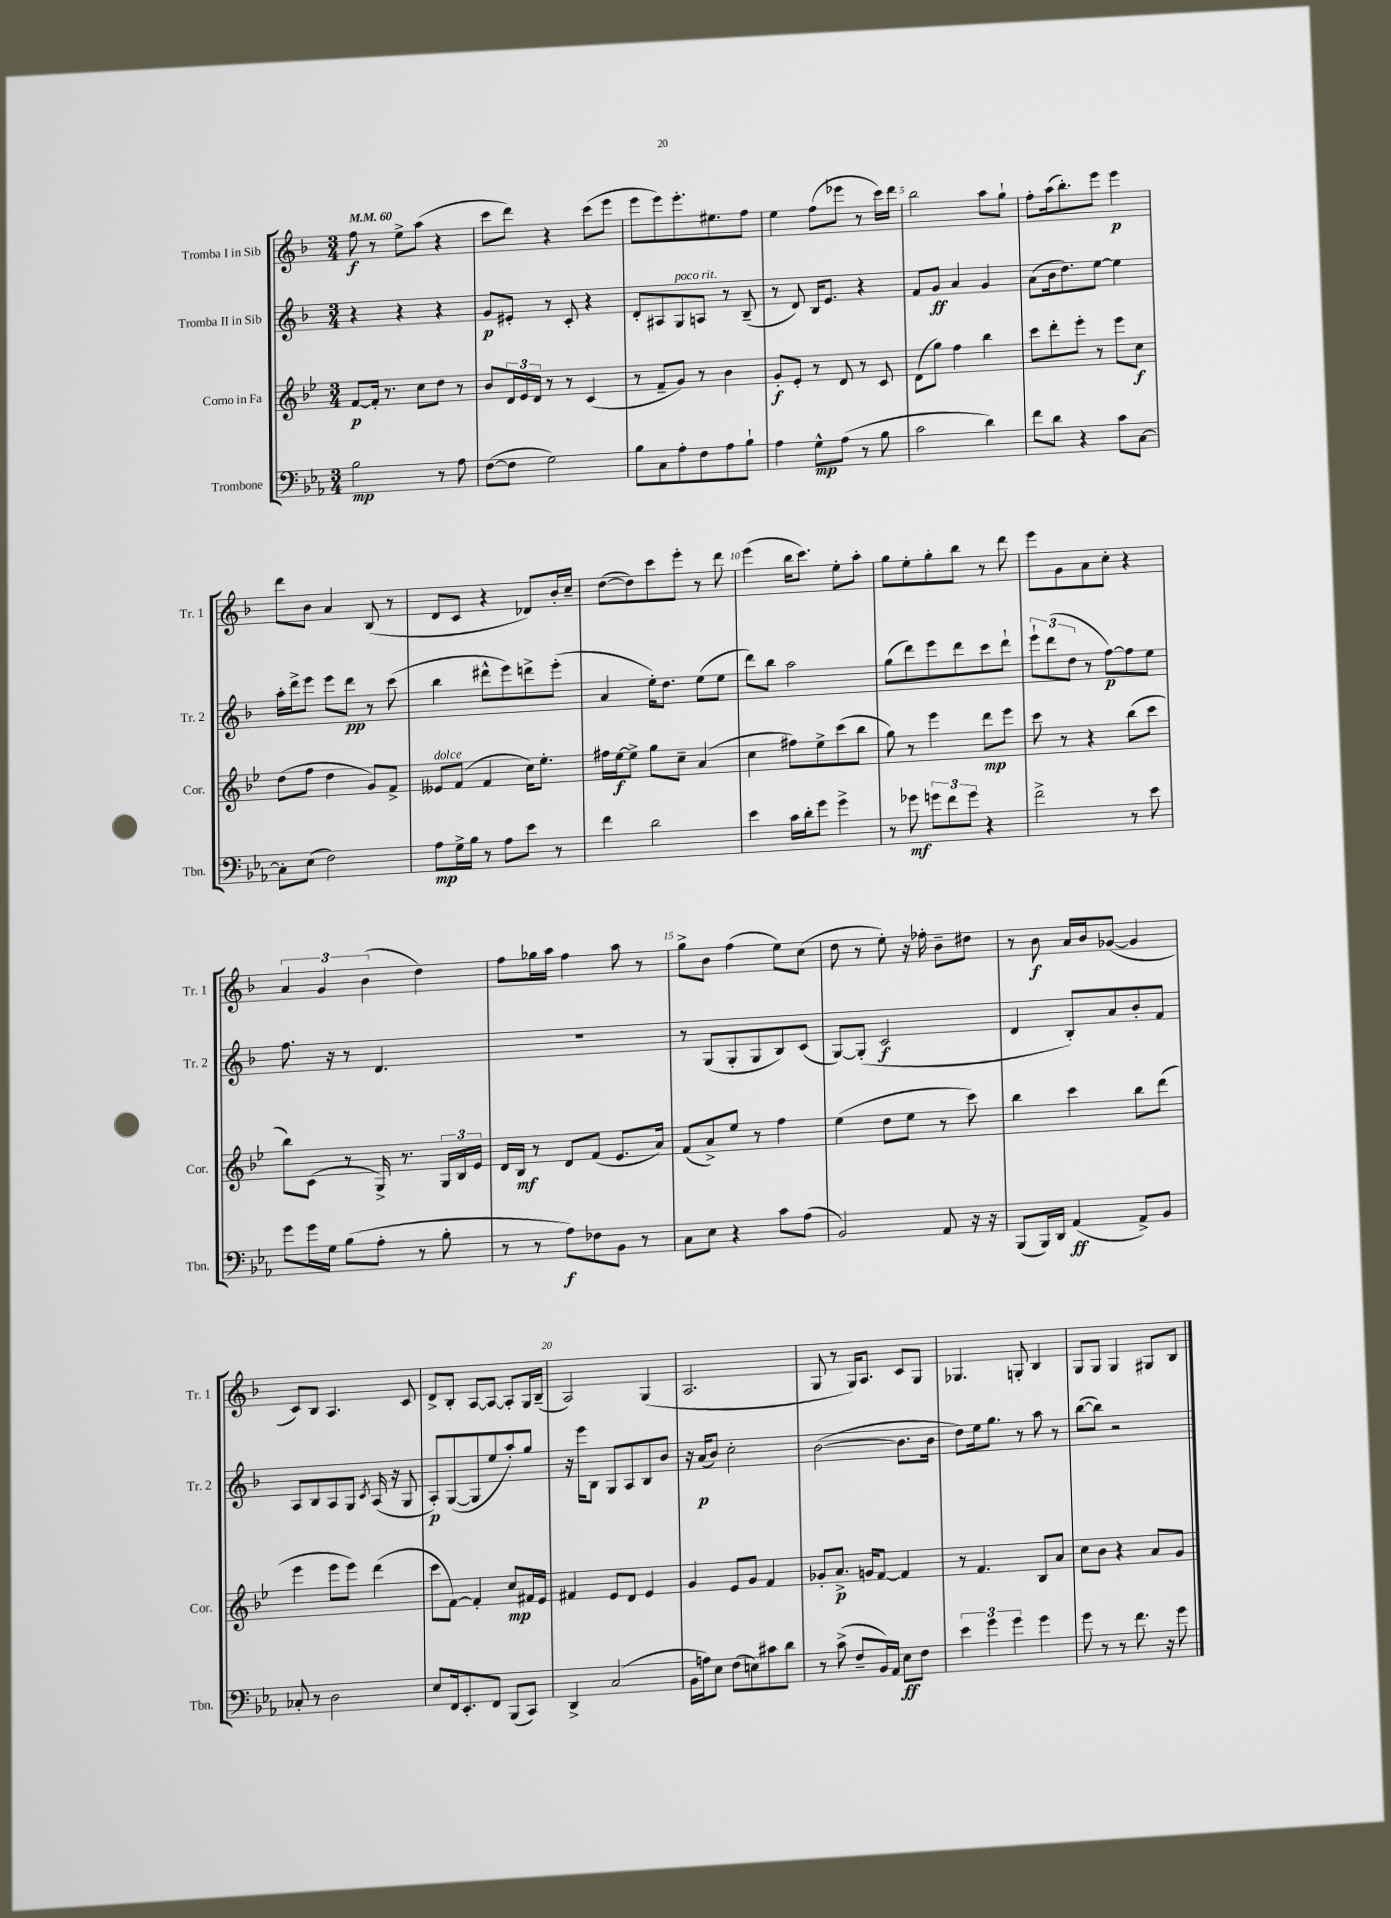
<<
\new StaffGroup <<
\new Staff = "s0" \with { instrumentName = "Tromba I in Sib" shortInstrumentName = "Tr. 1" } {
    \clef treble \key f \major \numericTimeSignature \time 3/4 \tempo 4 = 60
    f''8\f r8 e''8-> a''8( r4 |
    c'''8 d'''8) r4 c'''8( e'''8 |
    e'''8 e'''8) e'''8.-. eis''8. f''8 |
    e''4 f''8( ees'''8 r8 c'''16) d'''16 |
    bes''2 a''8 g''8-! |
    f''8-. a''16( bes''8.-.) e'''8 e'''4\p |
    d'''8 bes'8 a'4 bes8( r8 |
    d'8 c'8 r4 des'8) bes'16-. c''16-- |
    d''8~( d''8) c'''8 e'''8-. r8 d'''8 |
    e'''4( bes''16 c'''8.) e''8-. a''8-. |
    g''8 e''8-. g''8-. bes''8 r8 d'''8 |
    e'''8 g'8 a'8 c''8-. r4 |
    \tuplet 3/2 { a'4 g'4 bes'4( } d''4) |
    f''8 ges''16 a''16 f''4 a''8 r8 |
    g''8-> bes'8 f''4( e''8) c''8( |
    d''8 r8 e''8-.) r16 fes''16-. bes'8-- dis''8 |
    r8 bes'8\f a'16 bes'16 ges'8~( ges'4 |
    c'8) bes8 a4. c'8 |
    d'8-> bes8-. a8~ a8~ a8-. g16 bes16--( |
    a2) g4( |
    a2. |
    g8 r8 g16) a8. c'8 g8 |
    ges4. g8-. bes4 |
    g8 g8 g4 gis8 bes8 \bar "|." |
}
\new Staff = "s1" \with { instrumentName = "Tromba II in Sib" shortInstrumentName = "Tr. 2" } {
    \clef treble \key f \major \numericTimeSignature \time 3/4
    r4 r4 r4 |
    g'8\p eis'8-. r8 c'8-. r4 |
    d'8-. ais8 g8^\markup { \italic "poco rit." } a8 r8 bes8--( |
    r8 d'8) bes16 e'8. r4 |
    f'8 g'8\ff a'4 g'4 |
    a'8( bes'16 d''8.) e''8~ e''4 |
    a''16-. d'''16-> e'''8 e'''8 d'''8\pp r8 c'''8( |
    bes''4 dis'''8-^ e'''8) d'''8-> e'''8-.( |
    a'4 e''16-.) d''8. e''8( e''8 |
    d'''8) bes''8 a''2 |
    g''8( d'''8) e'''8 d'''8 c'''8 d'''8-! |
    \tuplet 3/2 { e'''8-! d'''8( d''8 } r8 f''8~\p) f''8 e''8 |
    f''8. r16 r8 d'4. |
    R2. |
    r8 g8( g8-. g8 bes8) c'8( |
    g8~) g8-.( c'2\f |
    d'4 bes8-.) a'8 bes'8-. f'8 |
    a8 bes8 a8 g8 \acciaccatura { c'8 } a16( r16 g8 |
    a8-.\p) g8~( g8 e''8 a''8-.) g''8 |
    r16 e'''16 bes8 g8 a8 bes8 bes'8 |
    r16 a'16\p( bes'8) c''2-. |
    bes'2~( bes'8. bes'16 |
    d''8) e''16 g''8. r8 a''8 r8 |
    bes''8~( bes''8) r2 \bar "|." |
}
\new Staff = "s2" \with { instrumentName = "Corno in Fa" shortInstrumentName = "Cor." } {
    \clef treble \key bes \major \numericTimeSignature \time 3/4
    f'8~\p f'16-. r8. c''8 d''8 r8 |
    bes'8 \tuplet 3/2 { d'16 ees'16 d'16 } r8 r8 c'4( |
    r8 f'8-- g'8) r8 bes'4 |
    g'8-.\f ees'8-. r8 d'8 r8 c'8 |
    d'8( g''8) f''4 bes''4 |
    c'''8 d'''8-. ees'''8-. r8 ees'''8 c''8\f |
    d''8( f''8 d''4 g'8) f'8-> |
    eeses'8^\markup { \italic "dolce" } f'8( f'4 c''16) ees''8.-. |
    fis''16 ees''16~\f ees''8-> g''8 c''8-- a'4( |
    c''4 fis''8) ees''8-> c'''8( bes''8 |
    g''8) r8 ees'''4 d'''8\mp ees'''8 |
    c'''8 r8 r4 bes''8( c'''8 |
    bes''8) c'8( r8 g16->) r8. \tuplet 3/2 { g16 bes16 ees'16 } |
    d'16 bes16\mf r8 d'8 f'8( ees'8. a'16) |
    f'8( a'8->) ees''8 r8 f''4 |
    ees''4( d''8 ees''8 r8 c'''8) |
    bes''4 c'''4 bes''8 d'''8( |
    ees'''4 ees'''8 ees'''8) d'''4( |
    c'''8 f'8~) f'4-. c''8\mp fis'16 ees'16 |
    fis'4 ees'8 d'8 ees'4 |
    g'4 ees'8 g'8 f'4 |
    ges'8-. a'8.->\p g'16 f'8~ f'4 |
    r8 f'4. bes8 a'8 |
    c''8 bes'8 r4 a'8 g'8 \bar "|." |
}
\new Staff = "s3" \with { instrumentName = "Trombone" shortInstrumentName = "Tbn." } {
    \clef bass \key ees \major \numericTimeSignature \time 3/4
    bes2\mp r8 aes8 |
    f8~( f8 g2) |
    bes8 c8 aes8-. f8 aes8 bes8-! |
    aes4 g8-^\mp aes8( r8 bes8 |
    c'2 d'4) |
    f'8 d'8 r4 c'8 c8~ |
    c8-. ees8( f2) |
    aes8\mp g16-> bes16 r8 aes8 ees'8 r8 |
    f'4 d'2 |
    ees'4 c'16 d'16-. g'8 g'4-> |
    r8 ges'8\mf \tuplet 3/2 { g'8 f'8 g'8 } r4 |
    f'2-> r8 ees'8 |
    g'8 g'16 g16 bes8( aes8-. r8 bes8-. |
    r8 r8 aes8\f) fes8 bes,8 r8 |
    c8 ees8 r4 c'8 aes8( |
    bes,2) aes,8 r16 r16 |
    bes,,8( bes,,16) d,16 aes,4\ff( aes,8->) bes,8 |
    ces8-. r8 d2 |
    ees8 f,16 ees,8.-. f,8 bes,,8( c,8) |
    d,4-> c2( |
    bes,16 a16) ees8 f8( e8) cis'8 d'8 |
    r8 c'8->( f8-- bes,16) aes,16 ees8\ff f8 |
    \tuplet 3/2 { ees'4 g'4 g'4 } g'4 |
    g'8 r8 r8 f'8. r16 g'8 \bar "|." |
}
>>
>>
\layout { \context { \Score \override BarNumber.break-visibility = ##(#f #t #t) barNumberVisibility = #(every-nth-bar-number-visible 5) } }
